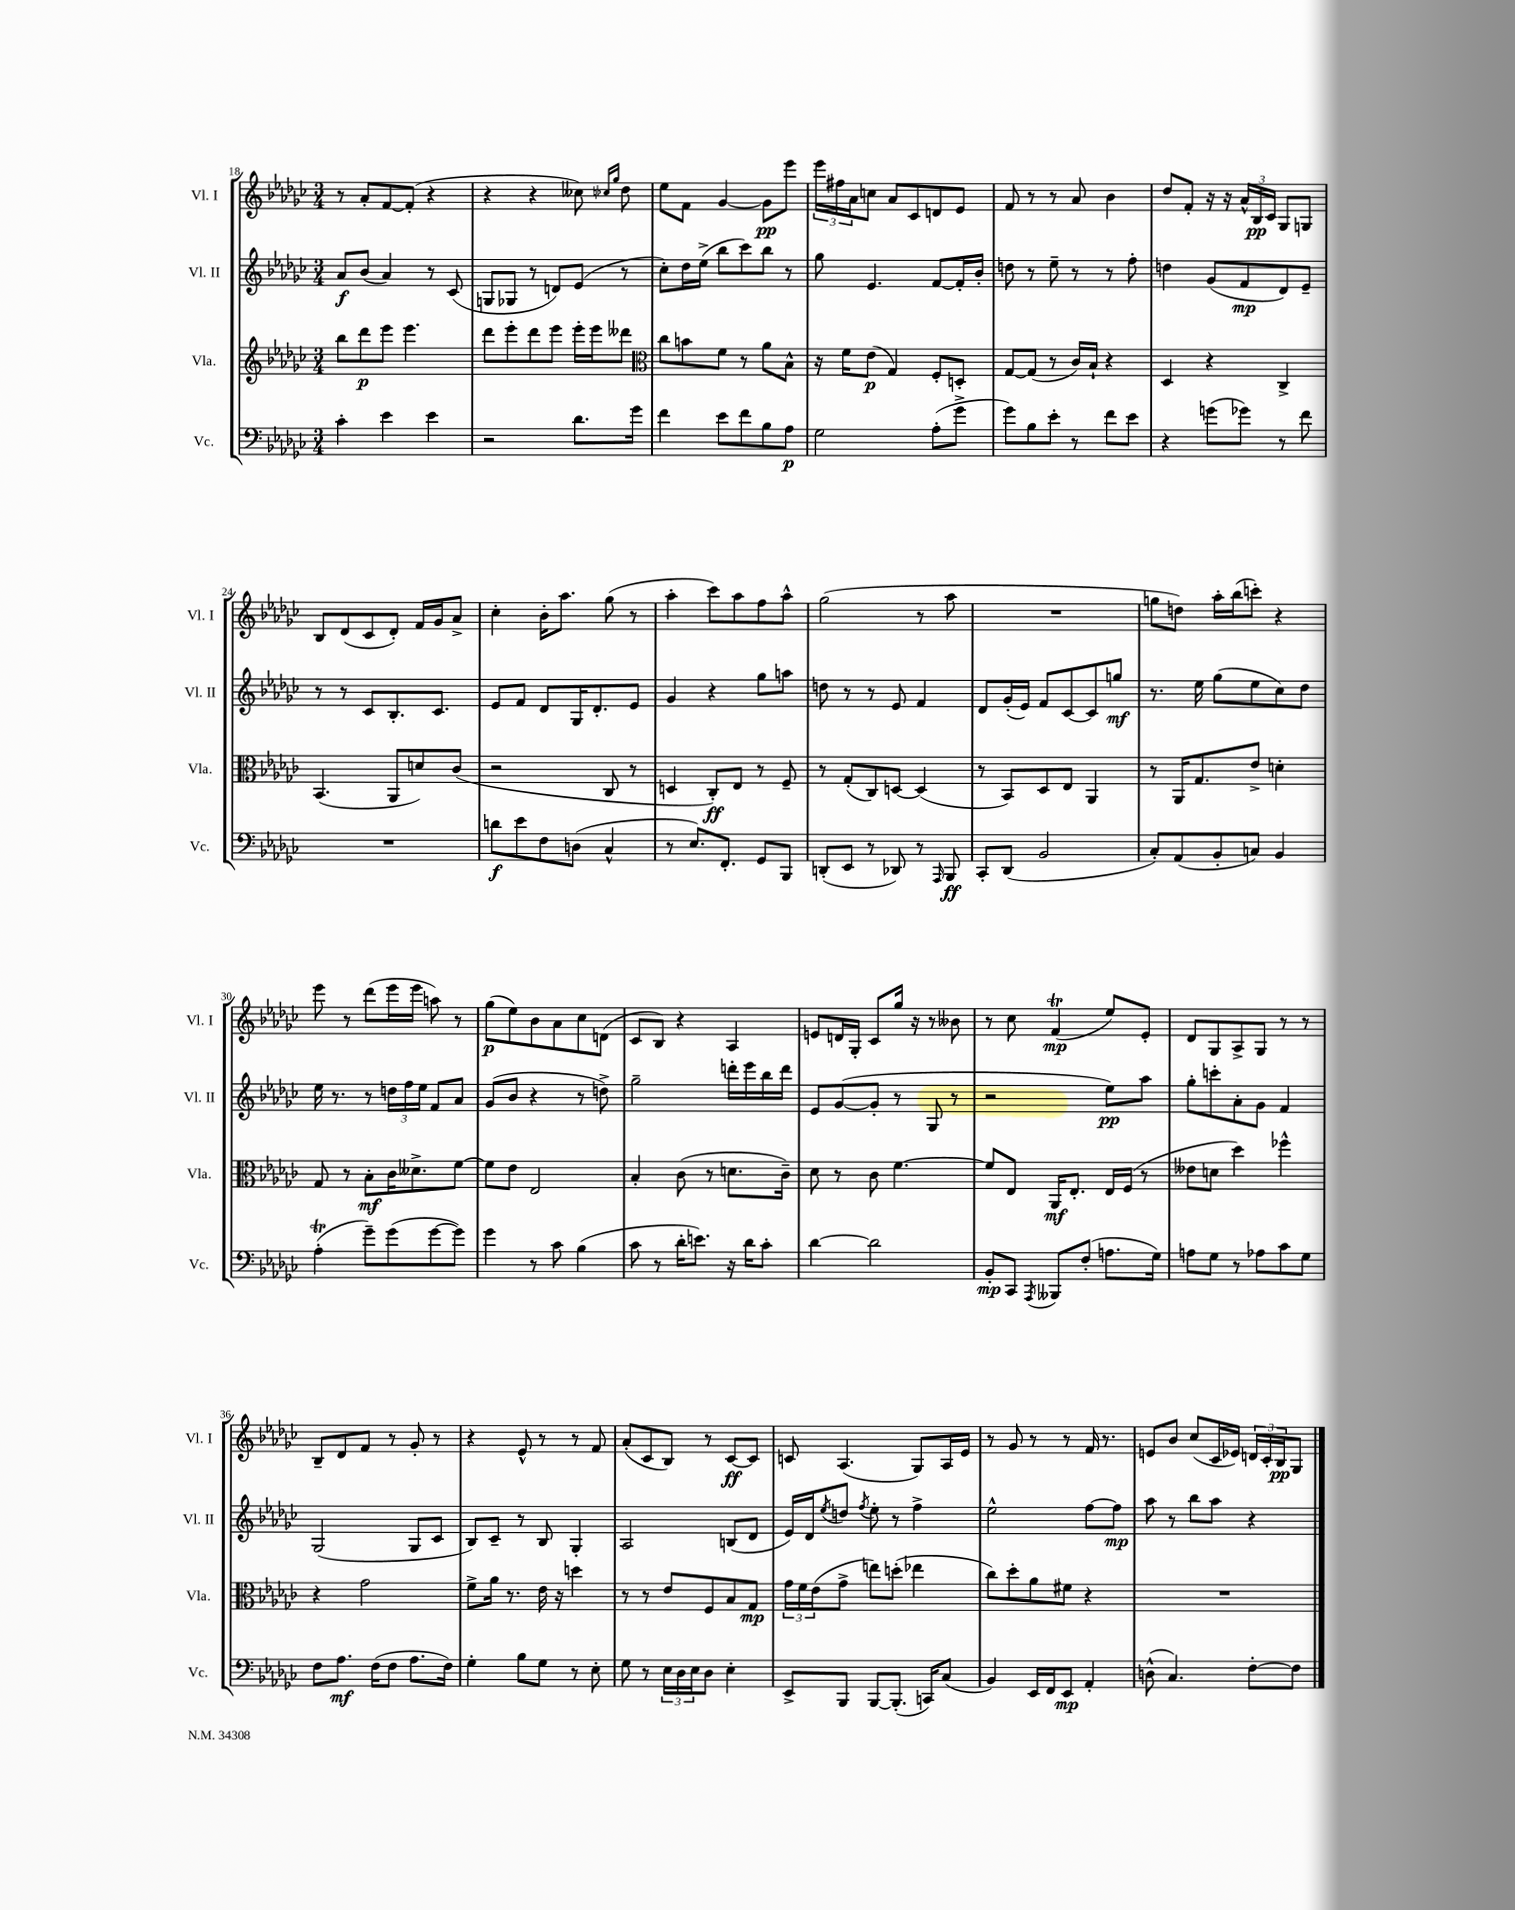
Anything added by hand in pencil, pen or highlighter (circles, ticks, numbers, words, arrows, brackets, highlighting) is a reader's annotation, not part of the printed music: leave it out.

**kern	**kern	**kern	**kern
*staff4	*staff3	*staff2	*staff1
*clefF4	*clefG2	*clefG2	*clefG2
*k[b-e-a-d-g-c-]	*k[b-e-a-d-g-c-]	*k[b-e-a-d-g-c-]	*k[b-e-a-d-g-c-]
*M3/4	*M3/4	*M3/4	*M3/4
4c-'	8bb-	8a-	8r
.	8ddd-	(8b-	8a-'
4e-	8eee-	4a-)	[8f
.	4.eee-	.	(8f']
4e-	.	8r	4r
.	.	(8c-	.
=	=	=	=
2r	8ddd-	8G	4r
.	8eee-'	8G-	.
.	8ddd-	8r	4r
.	8eee-	8d)	.
8.d-	16eee-'	(8e-	8cc--)
.	16eee-	.	.
.	.	.	16qqcc-
.	.	.	16qqgg-
.	8ddd--	8r	8dd-
16g-	.	.	.
=	=	=	=
*	*clefC3	*	*
4f	8cc-	8cc-')	8ee-
.	8b	16dd-	8f
.	.	(16ee-^	.
8e-	8f	8bb-	[4g-
8f	8r	8ccc-)	.
8B-	8a-	8bb-	8g-]
8A-	8B-^^	8r	8eee-
=	=	=	=
2G-	16r	8gg-	24eee-
.	.	.	24ff#
.	16f	.	.
.	.	.	24a-
.	(8e-	4.e-	8cc
.	4G-)	.	8a-
.	.	.	8c-
(8A-'	8F'	[8f	8d
8g-^	8D'	16f']	8e-
.	.	16b-'	.
=	=	=	=
8g-)	[8G-	8dd	8f
8B-	(8G-]	8r	8r
8e-'	8r	8ee-~	8r
8r	16c-)	8r	8a-
.	16B-`	.	.
8f	4r	8r	4b-
8e-	.	8ff'	.
=	=	=	=
4r	4D-	4dd	8dd-
.	.	.	8f'
(8g	4r	(8g-	16r
.	.	.	16r
8g-)	.	8f	24a-^^
.	.	.	24B-
.	.	.	24c-
8r	4C-^	8d-)	8G-
8f	.	8e-~	8G
=	=	=	=
2.r	(4.BB-	8r	8B-
.	.	8r	(8d-
.	.	8c-	8c-
.	8AA-	8.B-'	8d-')
.	8d)	.	16f
.	.	8.c-	16g-
.	(8c-	.	8a-^
=	=	=	=
8d	2r	8e-	4cc-'
8e-	.	8f	.
8F	.	8d-	16b-'
.	.	.	8.aa-
(8D	.	16G-	.
.	.	8.d-'	.
4C-^^	8C-	.	(8gg-
.	8r	8e-	8r
=	=	=	=
8r	4D	4g-	4aa-'
8.E-)	.	.	.
.	8C-')	4r	8ccc-)
8.FF'	.	.	.
.	8E-	.	8aa-
8GG-	8r	8gg-	8ff
8BBB-	8F~	8aa	8aa-^^
=	=	=	=
(8DD'	8r	8dd	(2gg-
8EE-	(8G-'	8r	.
8r	8C-)	8r	.
8DD-)	[8D	8e-	.
8r	(4D]	4f	8r
16qqAAA-	.	.	.
8BBB-	.	.	8aa-
=	=	=	=
8CC-'	8r	8d-	2.r
(8DD-	8BB-)	(16g-'	.
.	.	16e-)	.
2BB-	8D-	8f	.
.	8E-	[8c-	.
.	4AA-	8c-]	.
.	.	8gg	.
=	=	=	=
8C-')	8r	8.r	8gg
(8AA-	16AA-	.	8dd)
.	8.G-	16ee-	.
8BB-'	.	(8gg-	16aa-'
.	.	.	(16bb-
8C)	8e-^	8ee-	8ccc')
4BB-	4d'	8cc-)	4r
.	.	8dd-	.
=	=	=	=
(4A-'	8G-	16ee-	8eee-
.	.	8.r	.
.	8r	.	8r
8g-~)	8B-'	8r	(8ddd-
(8g-	16c-	24dd	16eee-
.	.	24ff	.
.	8.d--^	.	16eee-
.	.	24ee-	.
[8g-	.	8f	8aa)
8g-])	[8f	8a-	8r
=	=	=	=
4g-	8f]	(8g-	(8gg-
.	8e-	8b-	8ee-)
8r	2E-	4r	8b-
8c-	.	.	8a-
(4B-	.	8r	8cc-
.	.	8dd^)	(8d
=	=	=	=
8c-	4B-'	2gg-~	8c-
8r	.	.	8B-)
16d-'	(8c-	.	4r
8.e)	.	.	.
.	8r	.	.
16r	8.d	16ddd'	4A-
16d-	.	16eee-	.
8c-'	.	16bb-	.
.	16c-~)	16ddd	.
=	=	=	=
[4d-	8d-	8e-	8e
.	8r	([8g-	16d
.	.	.	16G-'
2d-]	8c-	8g-']	8c-
.	[4.f	8r	16gg-
.	.	.	16r
.	.	8G-	8r
.	.	8r	8b--
=	=	=	=
8BB-'	8f]	2r	8r
8CC-	8E-	.	8cc-
8qAAA-	.	.	.
8BBB--	16AA-	.	(4f
.	8.E-'	.	.
(8F'	.	.	.
8.A	16E-	8ee-)	8ee-)
.	(16F	.	.
.	8r	8aa-	8e-'
16G-)	.	.	.
=	=	=	=
8A	8e--	8gg-'	8d-
8G-	8d	8ccc'	8G-
8r	4dd-)	8a-'	8A-^
8A-	.	8g-	8G-
8c-	4ff-^^	4f	8r
8G-	.	.	8r
=	=	=	=
8F	4r	(2G-	8B-~
8.A-	.	.	8d-
.	2g-	.	8f
(16F	.	.	.
8F	.	.	8r
8.A-	.	8G-	8g-'
.	.	8c-	8r
16F)	.	.	.
=	=	=	=
4G-'	8f^	8B-)	4r
.	16a-	8c-~	.
.	8.r	.	.
8B-	.	8r	8e-^^
8G-	16e-	8B-	8r
.	16r	.	.
8r	4dd	4G-'	8r
8E-'	.	.	8f
=	=	=	=
8G-	8r	2A-	(8a-'
8r	8r	.	8c-
24E-	8e-	.	8B-)
24D-	.	.	.
24E-	.	.	.
8D-	8F	.	8r
4E-'	8B-	(8B	[8c-
.	8G-	8d-	8c-]
=	=	=	=
8EE-^	24g-	16e-)	8c
.	24f	.	.
.	.	16d-	.
.	(24e-	.	.
.	.	8qee-	.
8BBB-	8g-^	8dd	(4.A-
.	.	8qff	.
[8BBB-	8ee)	8ee-'	.
(8.BBB-']	(8dd'	8r	.
.	4ee-	4ff^	8G-)
16CC)	.	.	.
(8C-	.	.	16A-
.	.	.	16e-
=	=	=	=
4BB-)	8cc-)	2ee-^^	8r
.	8dd-'	.	8g-
16EE-	8a-	.	8r
16FF	.	.	.
8EE-	8f#	.	8r
4AA-'	4r	[8ff	16f
.	.	.	8.r
.	.	8ff]	.
=	=	=	=
(8D^^	2.r	8aa-	8e
4.C-)	.	8r	8b-
.	.	8bb-	(8cc-
.	.	8aa-	16c-
.	.	.	16e-)
[8F'	.	4r	24d
.	.	.	24c-'
.	.	.	24B-
8F]	.	.	8G-
==	==	==	==
*-	*-	*-	*-
